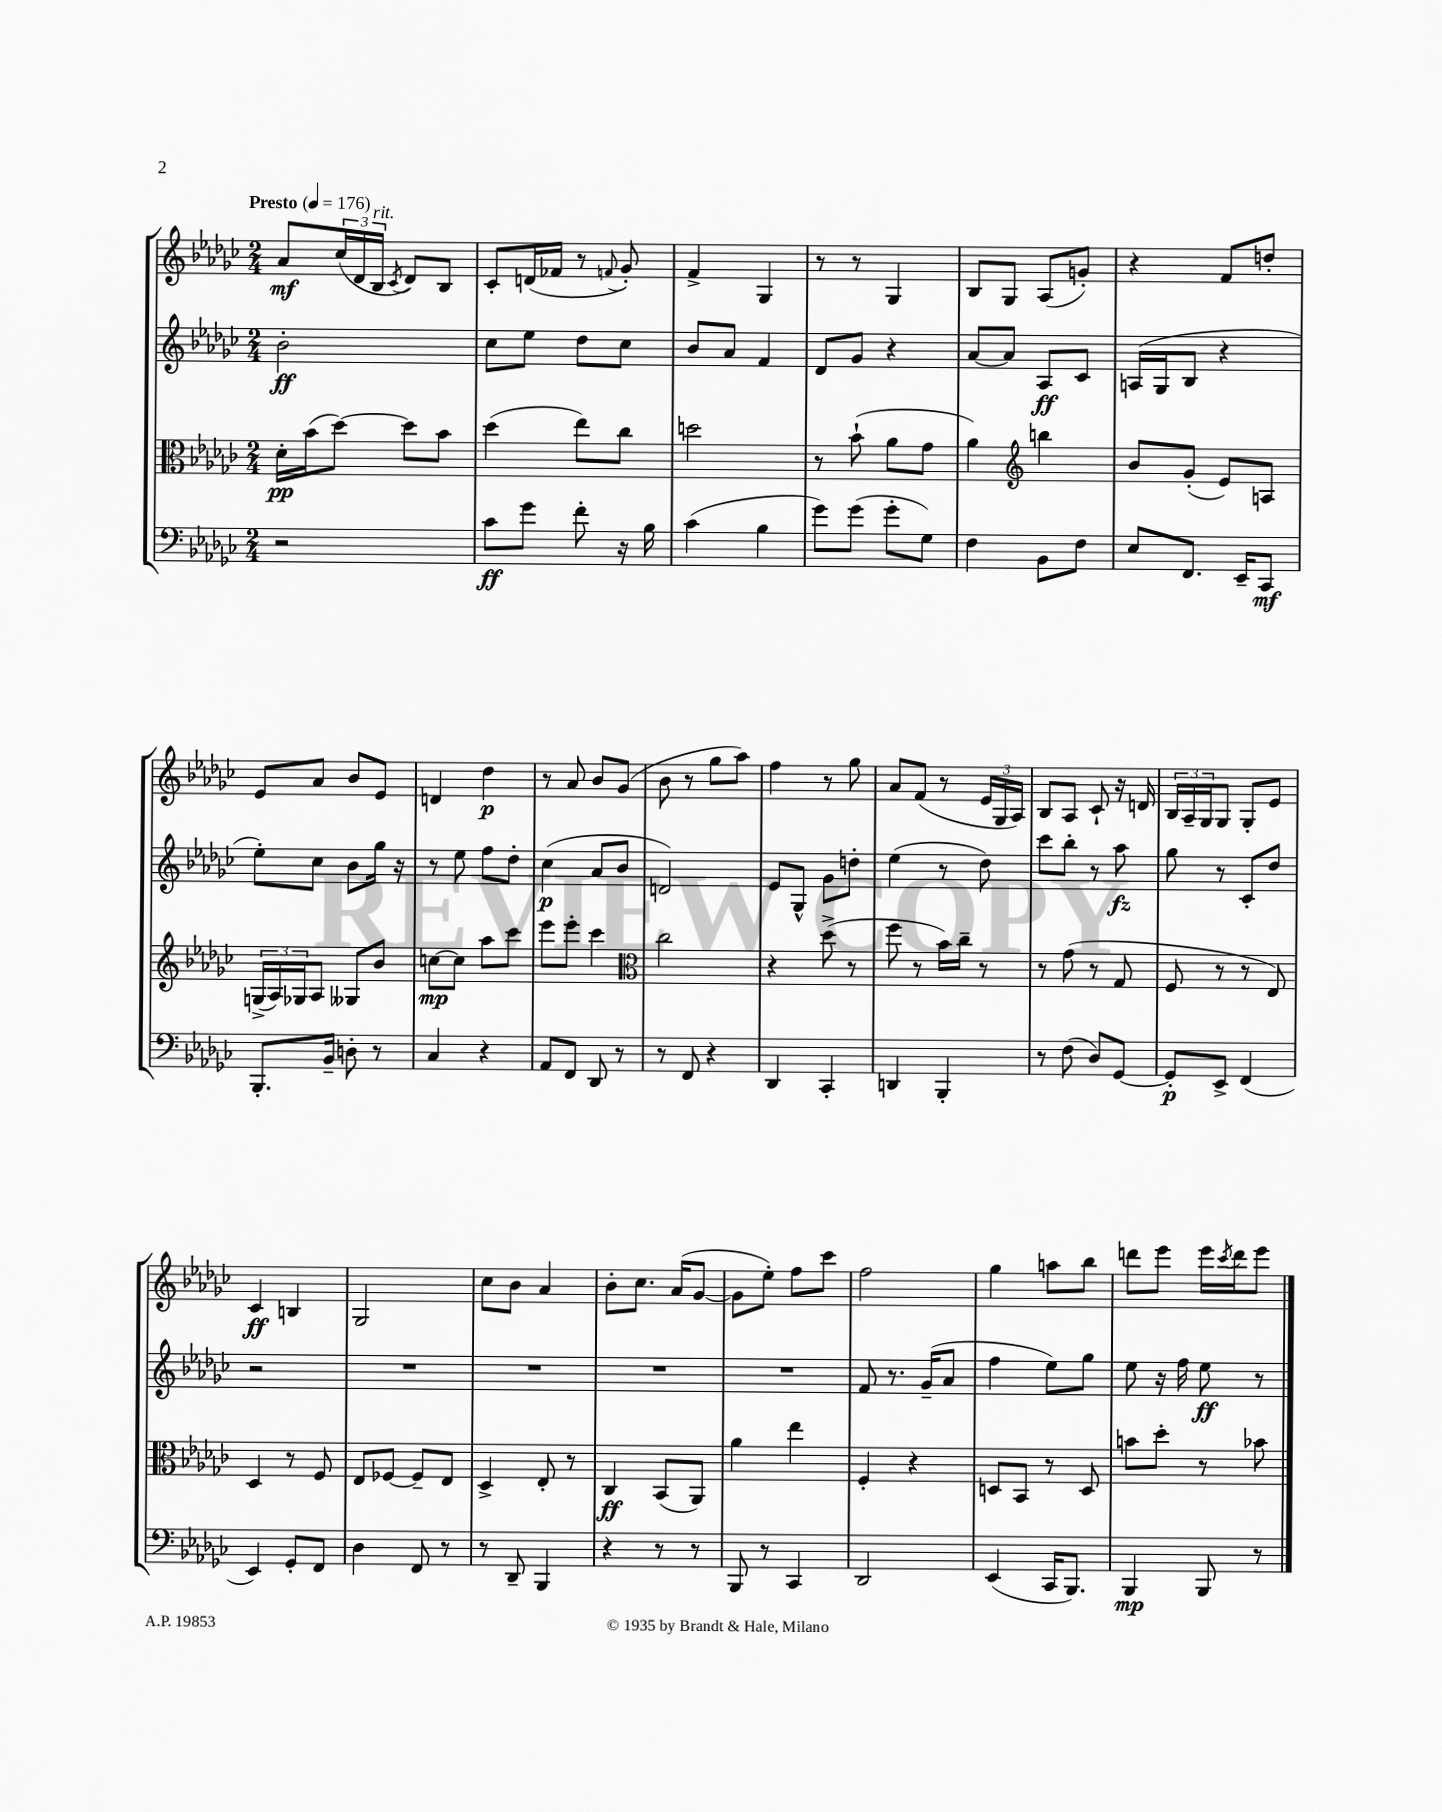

**kern	**kern	**kern	**kern
*staff4	*staff3	*staff2	*staff1
*clefF4	*clefC3	*clefG2	*clefG2
*k[b-e-a-d-g-c-]	*k[b-e-a-d-g-c-]	*k[b-e-a-d-g-c-]	*k[b-e-a-d-g-c-]
*M2/4	*M2/4	*M2/4	*M2/4
*MM176	*MM176	*MM176	*MM176
2r	16d-'	2b-'	8a-
.	(16b-	.	.
.	[8dd-)	.	(24cc-
.	.	.	24d-
.	.	.	24B-
.	.	.	8qc-
.	8dd-]	.	8d-)
.	8b-	.	8B-
=	=	=	=
8c-	(4dd-	8cc-	8c-'
8g-	.	8ee-	(16d
.	.	.	16f-
8f'	8ee-)	8dd-	8r
.	.	.	8qqf
16r	8cc-	8cc-	8g-')
16B-	.	.	.
=	=	=	=
(4c-	2dd	8b-	4f^
.	.	8a-	.
4B-	.	4f	4G-
=	=	=	=
8g-)	8r	8d-	8r
(8g-	(8b-`	8g-	8r
8g-'	8a-	4r	4G-
8G-)	8g-	.	.
=	=	=	=
4F	4a-)	[8a-	8B-
.	.	8a-]	8G-
*	*clefG2	*	*
8BB-	4bb	8A-	(8A-
8F	.	8c-	8g')
=	=	=	=
8E-	8b-	(16A	4r
.	.	16G-	.
8.FF	(8g-'	8B-	.
.	8e-)	4r	8f
16EE-~	.	.	.
8CC-	8A	.	8dd'
=	=	=	=
8.BBB-'	(24G^	8ee-')	8e-
.	24A-)	.	.
.	24G-	.	.
.	8A-	8cc-	8a-
16BB-~	.	.	.
8D'	8G--	8b-	8b-
8r	8b-	16gg-	8e-
.	.	16r	.
=	=	=	=
4C-	[8cc	8r	4d
.	8cc]	8ee-	.
4r	8aa-	8ff	4dd-
.	8ccc-	8dd-'	.
=	=	=	=
8AA-	8eee-	(4cc-	8r
8FF	8eee-'	.	8a-
8DD-	4ccc-	8a-	8b-
8r	.	8b-	(8g-
=	=	=	=
*	*clefC3	*	*
8r	2cc-	2d)	8b-
8FF	.	.	8r
4r	.	.	8gg-
.	.	.	8aa-)
=	=	=	=
4DD-	4r	8e-	4ff
.	.	8G-^^	.
4CC-'	(8dd-^	8g-	8r
.	8r	8dd'	8gg-
=	=	=	=
4DD	8ff	(4ee-	8a-
.	8r	.	(8f
4BBB-'	16b-)	8r	8r
.	16cc-~	.	.
.	8r	8dd-)	24e-
.	.	.	24G-
.	.	.	24A-)
=	=	=	=
8r	8r	8ccc-	8B-
(8F	(8g-	8bb-'	8A-
8D-)	8r	8r	8c-`
[8GG-	8G-	8aa-	16r
.	.	.	16d
=	=	=	=
8GG-']	8F	8gg-	24B-
.	.	.	24A-~
.	.	.	24G-
8EE-^	8r	8r	8G-
(4FF	8r	8c-'	8G-'
.	8E-)	8dd-	8e-
=	=	=	=
4EE-)	4D-	2r	4c-
8GG-'	8r	.	4B
8FF	8F	.	.
=	=	=	=
4D-	8E-	2r	2G-
.	[8F-	.	.
8FF	8F-~]	.	.
8r	8E-	.	.
=	=	=	=
8r	4D-^	2r	8cc-
8DD-~	.	.	8b-
4BBB-	8E-'	.	4a-
.	8r	.	.
=	=	=	=
4r	4C-	2r	8b-'
.	.	.	8.cc-
8r	(8BB-	.	.
.	.	.	(16a-
8r	8AA-)	.	[8g-
=	=	=	=
8BBB-	4a-	2r	8g-]
8r	.	.	8ee-')
4CC-	4ee-	.	8ff
.	.	.	8ccc-
=	=	=	=
2DD-	4F'	8f	2ff
.	.	8.r	.
.	4r	.	.
.	.	(16g-~	.
.	.	8a-	.
=	=	=	=
(4EE-	8D	4ff	4gg-
.	8BB-	.	.
16CC-	8r	8ee-)	8aa
8.BBB-)	.	.	.
.	8D	8gg-	8bb-
=	=	=	=
4BBB-	8b	8ee-	8ddd
.	8dd-'	16r	8eee-
.	.	16ff	.
8BBB-	8r	8ee-	16eee-
.	.	.	8qccc-
.	.	.	16ddd
8r	8b-	8r	8eee-
==	==	==	==
*-	*-	*-	*-
